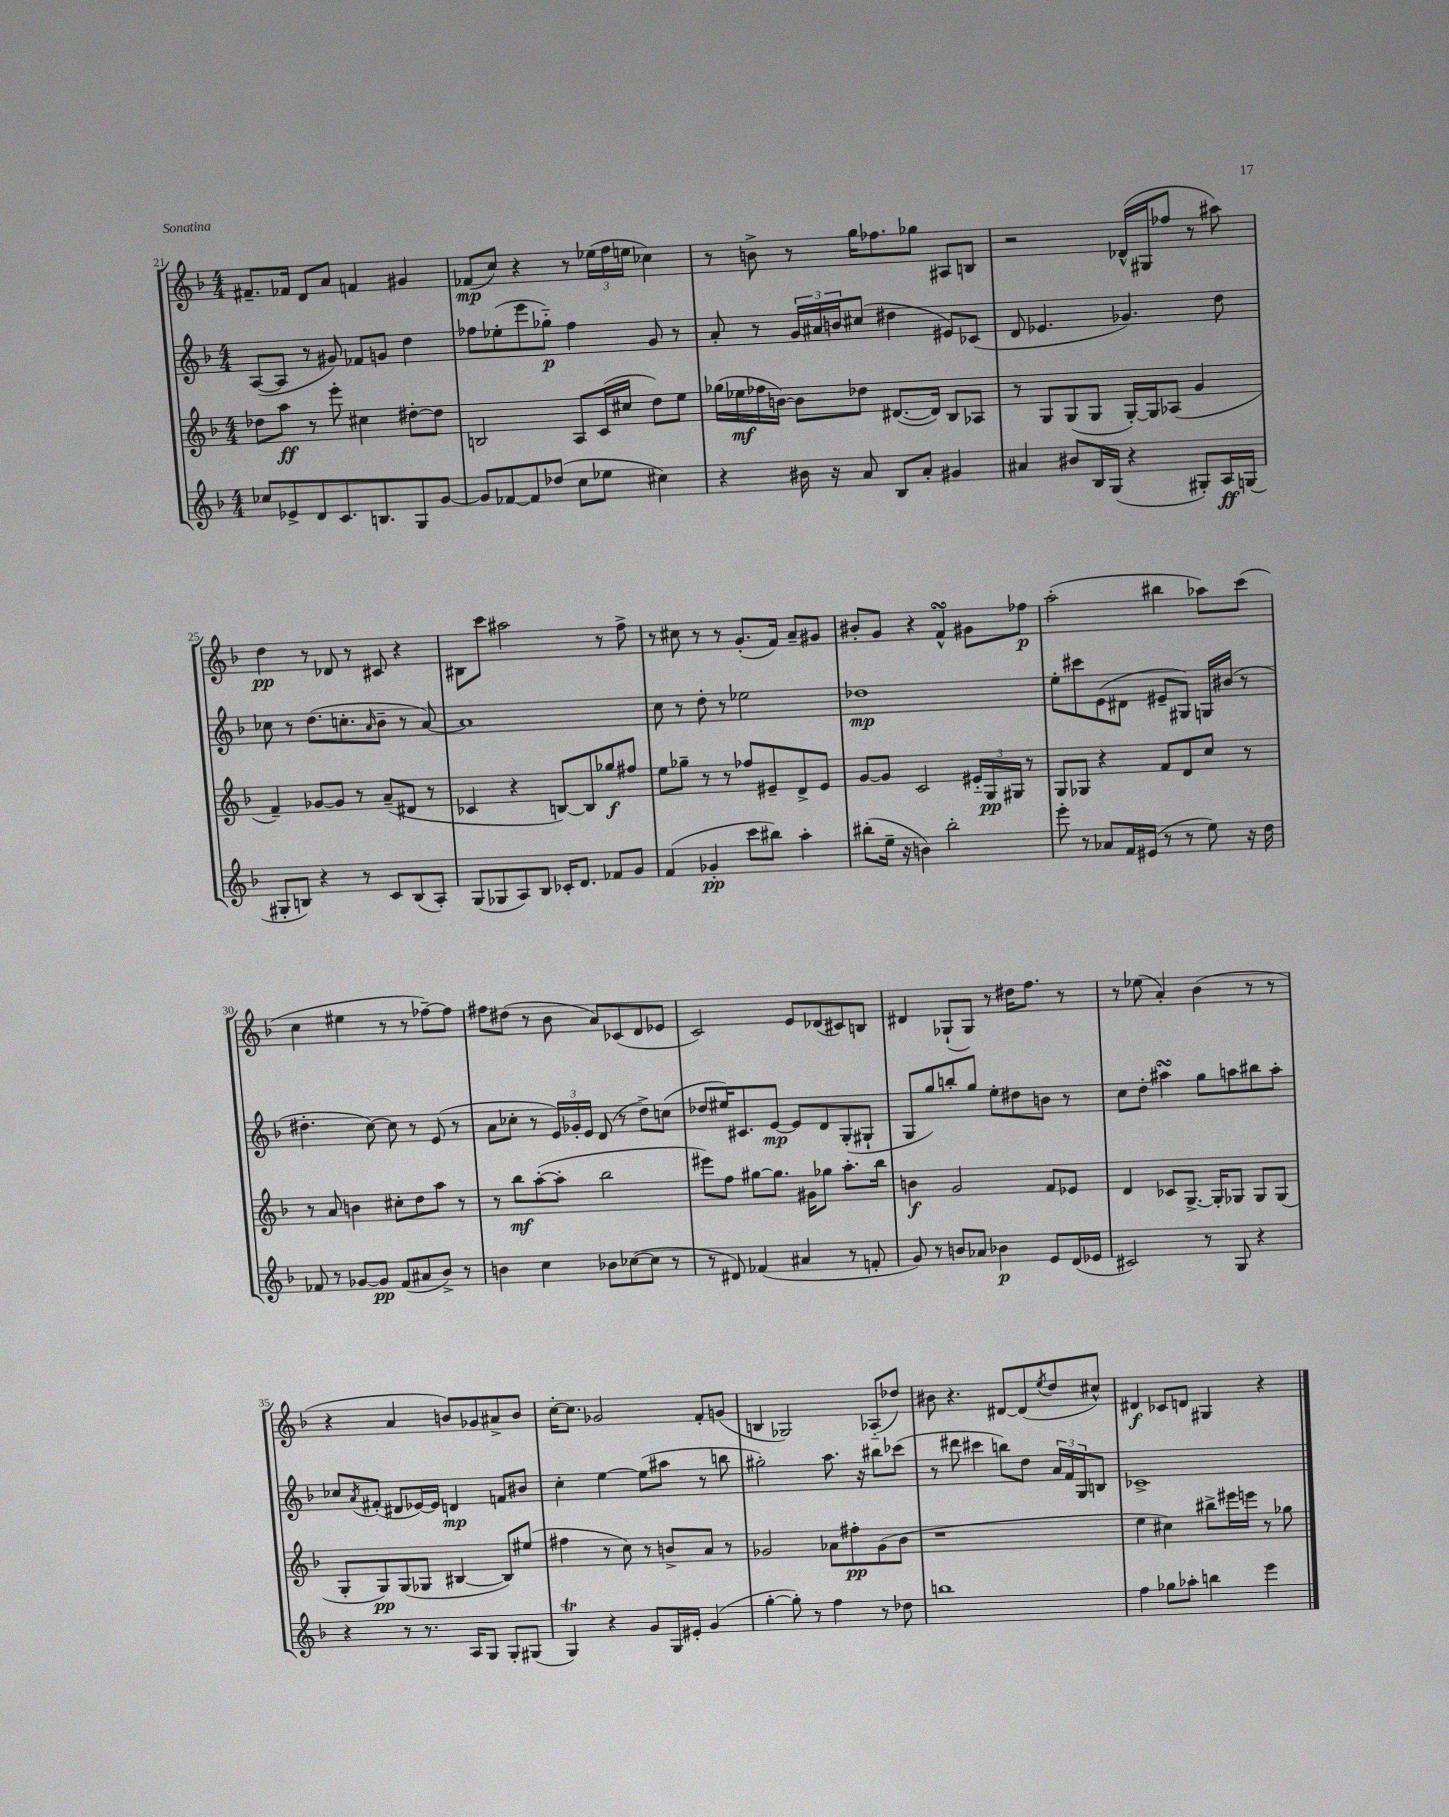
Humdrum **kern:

**kern	**kern	**kern	**kern
*staff4	*staff3	*staff2	*staff1
*clefG2	*clefG2	*clefG2	*clefG2
*k[b-]	*k[b-]	*k[b-]	*k[b-]
*M4/4	*M4/4	*M4/4	*M4/4
8cc-/L	8dd-\L	([8A/L	8.f#~/L
8e-^/	8aa\J	8A/]J	.
.	.	.	16f-/Jk
8d/	8r	8r	8d/L
8.c/	8eee'\	8g#/)	8a/J
.	4cc#\	8f-/L	4f/
8.B/	.	.	.
.	.	8g/J	.
8G/	[8dd#'\L	4dd\	4g#/
[8g/J	8dd#\]J	.	.
=	=	=	=
8g/]L	2B/	8ff-\L	(8f-/L
[8f-/	.	(8ee-'\	8cc/J)
8f-/]	.	8eee\	4r
(8dd-/J	.	8gg-'~\J)	.
8cc\L	8A/L	4ff-\	8r
8ee-\J	(16c/L	.	(24ee-\LL
.	.	.	24ff\
.	16cc#/JJ	.	.
.	.	.	24ee\JJ
4cc#\)	8dd\L)	8g/	4cc-\)
.	8ee\J	8r	.
=	=	=	=
4r	(16gg-\LL	8a'/	8r
.	16ee-\	.	.
.	16ff-\	8r	8b^\
.	[16b\JJ)	.	.
16b#\	8b\]L	24g/LL	8r
.	.	24a#/	.
16r	.	.	.
.	.	24b/J	.
8a/	8dd-\J	(8cc#/J	16gg\LK
.	.	.	8.ff-\
8B-/L	([8.d#/L	4dd#\	.
8a'/J	.	.	8gg-\J
.	16d#/]Jk)	.	.
4g#/	8B-/L	8e#/L)	8A#/L
.	8A-/J	(8c-/J	8B/J
=	=	=	=
4a#/	8r	8d/	2r
.	8G/L	4.e-/	.
8b#/L	(8G/	.	.
16B-/L	8G/J	.	.
(16G/JJ	.	.	.
4r	[16G'/LL)	4.g-/)	(16d-^^/LL
.	16G/]J	.	16G#/J
.	(8A-/J	.	8ff-/J
8G#'/L)	4g/	.	8r
16A/L	.	8dd\	8aa#\)
(16G/JJ	.	.	.
=	=	=	=
8G#'/L	4f~/)	8cc-\	4dd\
8B/J)	.	8r	.
4r	[8g-/L	(8.dd\L	8r
.	8g-/]J	.	8d-/
.	.	8.cc'\	.
8r	8r	.	8r
.	.	16qqa/	.
8c/L	(8a~/L	8b-~\J	8c#/
(8B/	8d#/J	8r	4r
8A'/J)	8r	[8a/)	.
=	=	=	=
(8G/L	4c-/	1a]	8B#\L
8G-/	.	.	8ccc\J
8A/)	4r	.	2aa#\
8B-/J	.	.	.
16c-'/LK	[8B/L)	.	.
8.d/J	.	.	.
.	8B/]	.	.
8f-/L	8gg-/	.	8r
8g/J	8ff#/J	.	8ff^\
=	=	=	=
(4f/	8ee\L	8cc\	8r
.	8gg-~\J	8r	8cc#\
4g-'/	8r	8dd'\	8r
.	8r	8r	8r
8ccc\L	8ff-/L	2ee-\	(8.g'/L
8bb#\J)	8e#~/	.	.
.	.	.	16f/Jk)
4aa'\	8d^/	.	8a~/L
.	8e#/J	.	8g#/J
=	=	=	=
(8bb#'\L	[8g/L	1dd-	8b#'/L
16ee~\Jk	8g/]J	.	8g/J
16r	.	.	.
4b\)	2c/	.	4r
2bb#'\	.	.	4f^^/
.	24e#'~/LL	.	8g#\L
.	24G/	.	.
.	24G#/JJ	.	.
.	8r	.	8ff-\J
=	=	=	=
8eee'\	8G/L	8ee'\L	(2aa'\
8r	8G-/J	8ccc#\	.
8a-/L	4r	(8e\	.
16f/L	.	8d#\J	.
(16e#/JJ	.	.	.
8r	8f/L	8e#~/L	4bb#\
8r	8d/	8G#/J)	.
8ee\)	8cc/J	16G/LL	8aa-\L)
.	.	(16b#/JJ	.
16r	8r	8r	(8ccc\J
16dd\	.	.	.
=	=	=	=
8f-/	8r	4.dd#'\	4cc\
8r	8a/	.	.
[8g-/L	4b\	.	4ee#\
8g-/]J	.	[8cc\)	.
(8f-/L	8cc#'\L	8cc\]	8r
8a#/	8dd\	8r	8r
8b-^/J)	8aa\J	(8e/	[8ff-~\L)
8r	8r	8r	8ff-\]J
=	=	=	=
4b\	8r	8a\L	8ff#\L
.	8bb-\L	8cc-'\J	(8dd#\J
4cc\	([8aa'\	8r	8r
.	8aa'\]J	24e/LL)	8b-\
.	.	24g-'/	.
.	.	24e/JJ	.
8b-\L	2bb-\	(8d/	8a/L)
([8cc-\	.	8r	(8c-/
8cc-\]J	.	8dd^\L)	8d/
8r	.	(8cc\J	8e-/J
=	=	=	=
8r	8eee#\L)	8dd-/L	2c/)
8d#/)	8ff\J	16ee#/K)	.
.	.	8.c#/	.
(4f-/	[8gg#\L	.	.
.	8.gg#\]J	[8e/J	.
4a#/	.	8e/]L	8e/L
.	16g#\LK	.	.
.	8gg-\J	8d/	(8d-/
8r	8.aa'\L	(8G'/	8c#/)
8f'/	.	8G#`/J	8B/J
.	16bb-\Jk	.	.
=	=	=	=
8g/)	4b\	8G/L	4d#/
8r	.	8gg/)	.
8b/L	2g/	8bb'/	(8G-`/L
8a-/J	.	8gg/J	8G-/J)
4b-\	.	8ee'\L	8r
.	.	8dd#\	16dd#\LK
.	.	.	8.ff\J
8e/L	8f/L	8b\J	.
(16d/L	8e-/J	8r	8r
16e-/JJ	.	.	.
=	=	=	=
2c#/)	4d/	8cc\L	8r
.	.	8dd'\J	(8ee-\
.	8c-/L	4aa#\	4a'/)
.	[8.G^/J	.	.
8r	.	8gg\L	(4b-\
.	16G'/]LK	.	.
8G/	8G-/J	8aa\	.
4r	8G-/L	8bb#\	8r
.	(8G-/J	8aa'\J	8r
=	=	=	=
4r	8G'/L	8cc-/L	4r
.	.	8qa/	.
.	8G/)	(8f#'/J	.
8r	(8G/	8d#/L	4a/
8.r	8G-/J	[16e-/L)	.
.	.	16e-/]JJ	.
.	[4B#/	4d/	8b/L)
16A/LK	.	.	.
8G/J	.	.	8g-/
8G'/L	8B#/]L)	8f/L	8a#^/
(8G#/J	(8ee#/J	8b#/J	8b/J
=	=	=	=
4G/)	4ff#\	4cc'\	[16cc'\LK
.	.	.	8.cc\]J
4r	8r	[4ee\	2g-/
.	8cc\)	.	.
8g/L	8r	(8ee\]L	.
16G/L	8b^/L	8aa#\J	.
16e#'/JJ	.	.	.
(4g/	8a/J	8r	8f'/L
.	8r	8bb\	(8g/J
=	=	=	=
[4gg'\	2g-/	2gg#'\)	4B/
8gg'\])	.	.	2G-/)
8r	.	.	.
4ff\	8a-\L	8.aa\	.
.	8ff#'\	.	.
.	.	16r	.
8r	(8g-\	8bb#\L	(8A-'~/L
8dd-\	8b-\J	(8ccc-\J	8dd-/J)
=	=	=	=
1bb	1r	8r	8b#\
.	.	8ddd#\	4.r
.	.	4ccc#\	.
.	.	8bb\L)	[8d#/L
.	.	8dd\J	(8d#/]
.	.	.	8qee/
.	.	24a/LL	8dd/
.	.	24f/	.
.	.	24G/J	.
.	.	8B/J	8cc#^^/J)
=	=	=	=
4ff\	4ee\	1c-^	4d#/
8gg-\L	4cc#\)	.	8c-/L
8aa-'\J	.	.	8d/J
4bb\	8bb#^\L	.	4G#/
.	16eee#\L	.	.
.	16eee\JJ	.	.
4eee\	8r	.	4r
.	8gg-\	.	.
==	==	==	==
*-	*-	*-	*-
